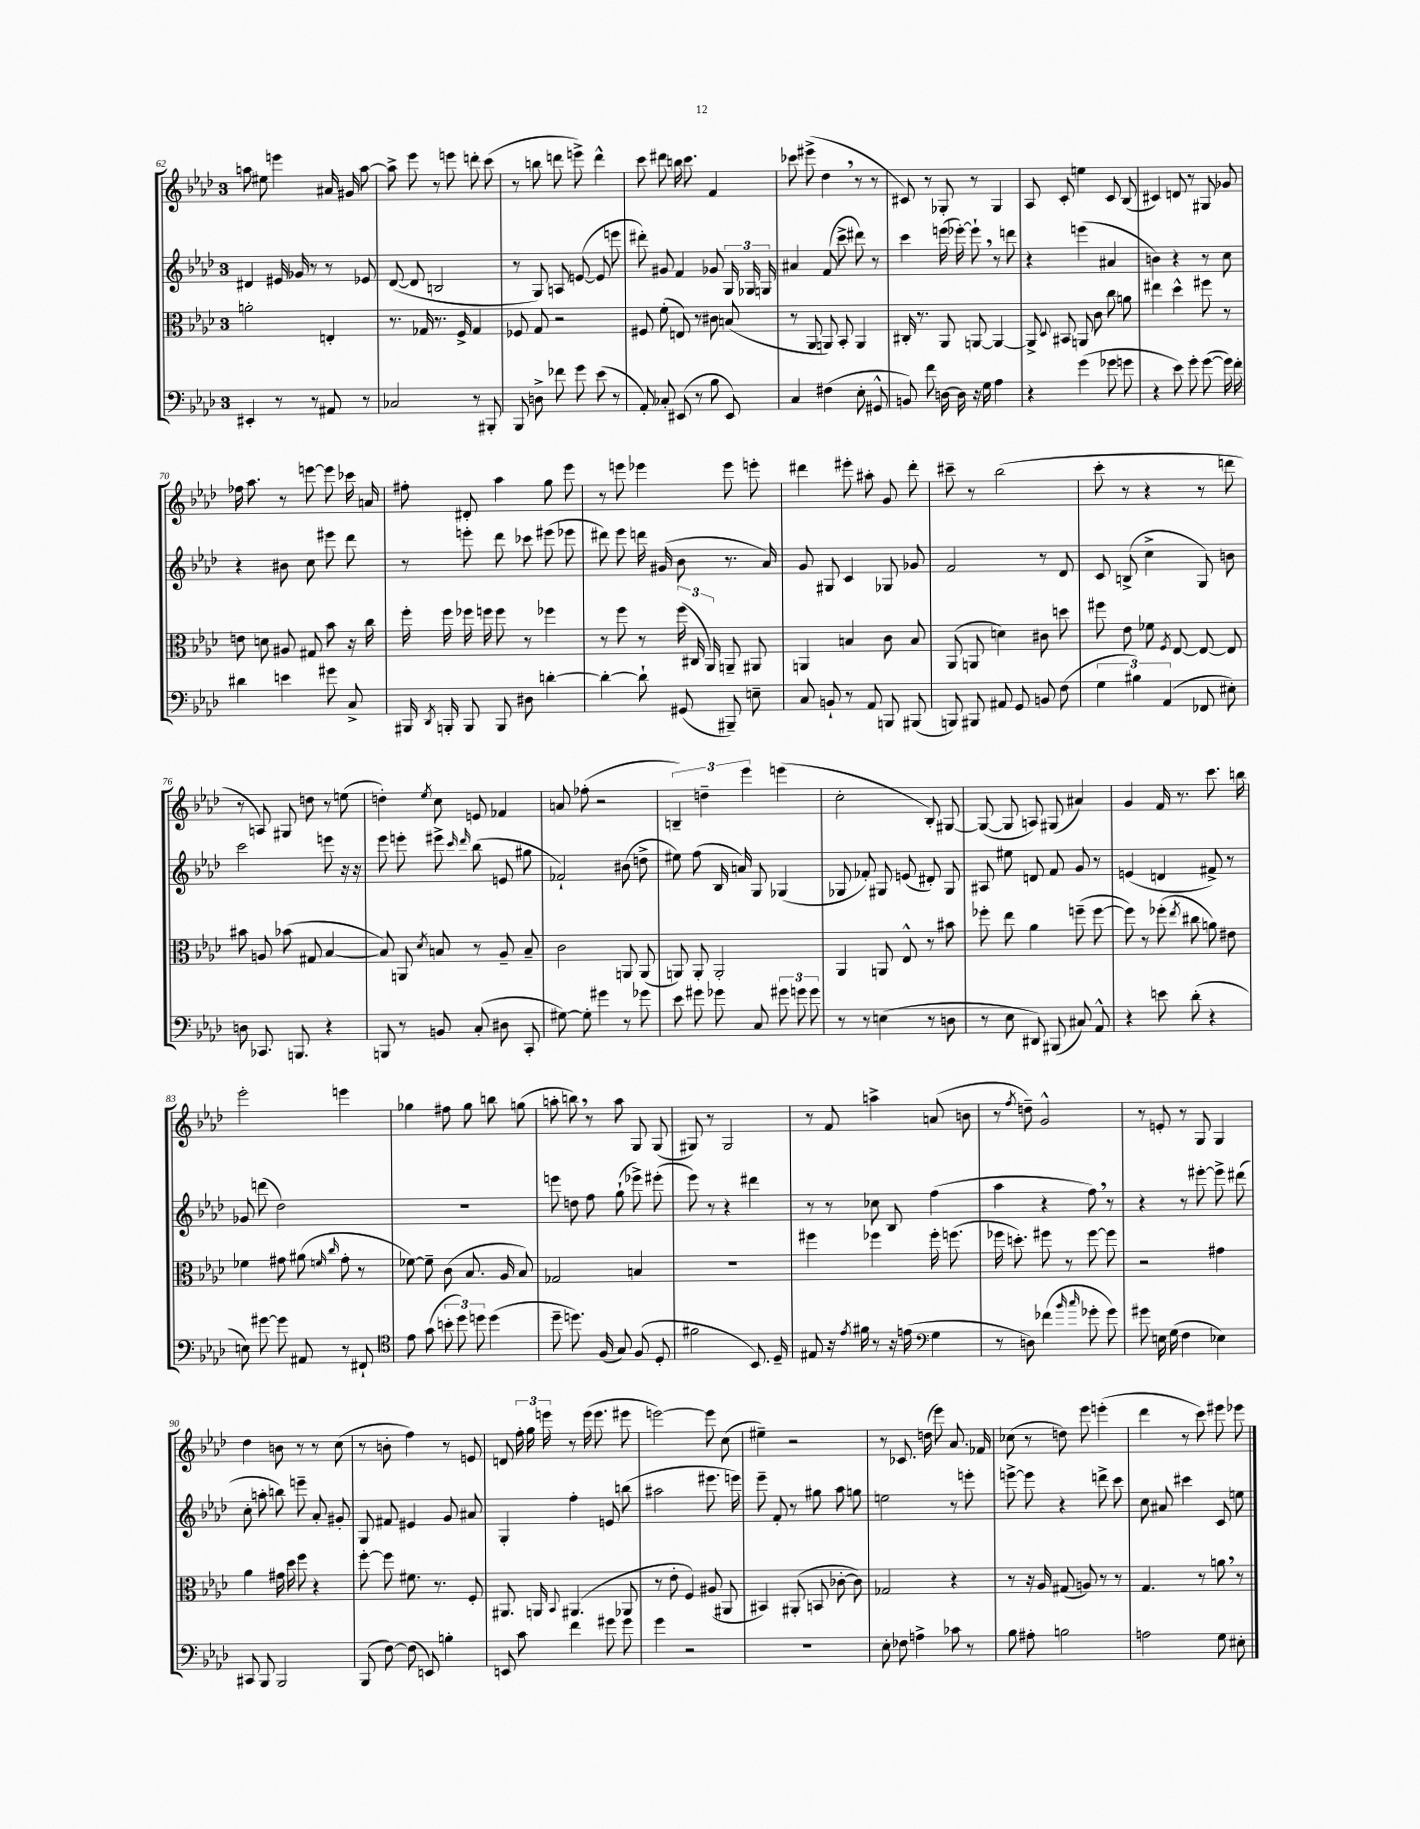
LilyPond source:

<<
\new StaffGroup <<
\new Staff = "s0" {
    \clef treble \key aes \major \once \override Staff.TimeSignature.style = #'single-digit \time 3/4
    \autoBeamOff a''8 eis''8 e'''4 ais'16 gis'16 a''8~ |
    a''8-> ees'''8 r8 e'''8 d'''8-. c'''8( |
    r8 b''8 d'''8 e'''8->) d'''4-^ |
    c'''8 dis'''8 b''16 c'''8. f'4 |
    ces'''8 eis'''8->( des''4 \breathe r8 r8 |
    cis'8) r8 ges8-. r8 ges4 |
    aes8 c'8-. e''4 c'8 bes8( |
    cis'4) d'8 r8 gis8 ges'8 |
    fes''16 aes''8. r8 e'''8~ e'''8 ces'''16 a'16 |
    fis''8-. dis'8-. aes''4 g''8 ees'''8 |
    r8 e'''8 ees'''4 ees'''8 e'''8-. |
    dis'''4 eis'''8-. ais''8-. g'8 dis'''8-. |
    cis'''8-- r8 bes''2( |
    c'''8-. r8 r4 r8 d'''8 |
    r8 a8) gis8 d''8 r8 e''8( |
    d''4-.) \acciaccatura { ees''8 } c''8 e'8 fes'4 |
    a'8 fes''8-.( r2 |
    \tuplet 3/2 { b4--) d''4-- ees'''4 } e'''4( |
    c''2-. bes8-.) gis8~ |
    gis8~( gis8 a8) gis8( ais'4) |
    g'4 f'16 r8. c'''8. b''16 |
    ees'''2-. e'''4 |
    ges''4 fis''8 ges''8 b''8 g''8( |
    a''8-. b''8) \breathe r8 a''8 g8 g8( |
    gis8) r8 gis2 |
    r8 f'8 a''4-> a'8( b'8 |
    r8 \acciaccatura { f''8 } d''8--) g'2-^ |
    r8 e'8-. r8 g8 g4 |
    des''4 b'8 r8 r8 c''8( |
    r8 b'8-. f''4) r8 e'8 |
    d'8 \tuplet 3/2 { f''16-. g''16 e'''16 } r8 e'''16( e'''8. eis'''8 |
    e'''2~) e'''8 c''8( |
    eis''4--) r2 |
    r8 ces'8. d''16( ees'''8) aes'8. fes'16 |
    ces''8( r8 d''8) ees'''8 e'''4-.( |
    des'''4 r8 c'''8) eis'''8 ees'''8 \bar "|." |
}
\new Staff = "s1" {
    \clef treble \key aes \major \once \override Staff.TimeSignature.style = #'single-digit \time 3/4
    \autoBeamOff dis'4 eis'16 ges'16 r8 r8 ees'8 |
    des'8~( des'8 b2 |
    r8 g8) a8 e'8~( e'8 e'''8 |
    dis'''8-.) gis'8 f'4 ges'8 \tuplet 3/2 { g16 ges16 g16 } |
    ais'4 f'8( c'''8-> dis'''8) r8 |
    c'''4 e'''16( ees'''16~-.) ees'''8-! \breathe r8 d'''8 |
    r4 e'''4( ais'4 |
    b'4) r4 r8 c''8 |
    r4 bis'8 c''8 eis'''8 des'''8 |
    r8 e'''8-. des'''8 ces'''8 eis'''8( ees'''8 |
    dis'''8) ees'''8 d'''16 gis'16( bes'8 r8. aes'16) |
    g'8 gis8 c'4 ges8 ges'8 |
    f'2 r8 des'8 |
    c'8 b8->( c''4-> g8) b'8 |
    c'''2 e'''8 r16 r16 |
    ees'''8 e'''8-. eis'''8-> \grace { c'''16 des'''16 } bes''8( e'8 gis''8 |
    fes'2-!) bis'8( d''8-> |
    eis''8) f''8( bes16 a'16) g8 ges4( |
    ges8 fes'8-.) gis8 e'8( dis'8-.) gis8 |
    ais8 eis''8 d'8 f'8 g'8 r8 |
    e'4( d'4 fis'8->) r8 |
    ges'8 d'''8( des''2) |
    R2. |
    e'''8 d''8 f''8 g''8-!( ees'''8->) eis'''8-.( |
    ees'''8) r8 r4 dis'''4 |
    r8 r8 ces''8 bes8 f''4( |
    aes''4 r4 f''8) \breathe r8 |
    r4 r8 eis'''8~-. eis'''8-> dis'''8( |
    c''8-. a''8-. b''8) e'''8-- aes'8-. gis'8-. |
    g8 fis'8 eis'4 g'8 ais'8 |
    g4-. f''4-. e'8 b''8( |
    ais''2 eis'''8. e'''16) |
    ees'''8-- f'8-. r8 gis''8 aes''8 g''8 |
    e''2 r8 e'''8-. |
    e'''8~-> e'''8 r4 d'''8-> c'''8 |
    c''8 ais'8 cis'''4 c'8 e''8 \bar "|." |
}
\new Staff = "s2" {
    \clef alto \key aes \major \once \override Staff.TimeSignature.style = #'single-digit \time 3/4
    \autoBeamOff a'2-. e4-. |
    r8. ges16 r8. f16-> ges4 |
    fes8 g8 r2 |
    fis8 f'8-.( e8) r8 cis'8 b8( |
    r8 aes,8 a,8) bes,8-. a,4 |
    cis16-. r8. aes,8 a,8~ a,4~ |
    a,8-> \appoggiatura { des8 } bis,8 a,8 c'8 c''8 a'8 |
    eis''4 des''4-^ fis''8 r8 |
    e'8 d'8 ais8 gis8 bes'8 r16 c''16 |
    f''16-. f''16 fes''16 f''16 f''8 r8 fes''4 |
    r8 f''8 r8 \tuplet 3/2 { f''16( cis16 aes,16) } a,8-- ais,8 |
    a,4 b4 c'8 b8 |
    aes,8( a,8 d'4) cis'8 d''8 |
    fis''8 ees'8 fes'8 \acciaccatura { f8 } ees8~ ees8~ ees8 |
    bis'8 a8 bes'8( gis8 bes4~ |
    bes8) a,8 \acciaccatura { des'8 } b8 r8 aes8-- b8-- |
    c'2 a,8 a,8( |
    a,8) a,8-. a,2-. |
    aes,4 a,8 ees8-^ r8 bis'8 |
    fes''8-. ees''8 aes'4 f''8--( f''8~ |
    f''8) r8 fes''8-.( \acciaccatura { ees''8 } cis''8 a'8) eis'8 |
    fes'4 gis'8 ais'8( \grace { f'16 c''16 } gis'8-. r8 |
    fes'8~) fes'8-- c'8( bes8. aes16 bes8) |
    ges2 b4 |
    R2. |
    fis''4 fes''4 fes''16-. f''8.( |
    fes''16 d''8.-.) fis''8 r8 fis''8~ fis''8 |
    r2 gis'4 |
    aes'4 gis'16 des''16 f''8 r4 |
    f''8~-. f''8 fis'8. r8. f8-. |
    ais,8. a,16 \appoggiatura { bes,8 } ais,4.( aes,8 |
    r8 ees'8-. f4) ais8( ais,8 |
    bis,4) ais,8-.( b,8 ces'8~-. ces'8) |
    ges2 r4 |
    r8 r16 aes16 gis8( a8) r8 r8 |
    g4. r8 a'8 \breathe r8 \bar "|." |
}
\new Staff = "s3" {
    \clef bass \key aes \major \once \override Staff.TimeSignature.style = #'single-digit \time 3/4
    \autoBeamOff eis,4-. r8 r8 ais,8 r8 |
    ces2 r8 bis,,8-. |
    bes,,8 d8-> fes'8 g'8 ees'8( r8 |
    aes,8-.) ces8-. eis,8( r8 bes8 eis,8) |
    c4 fis4( ees8-. gis,8-^ |
    b,8) f'8 d16~ d16 r16 g16 aes4 |
    r4 g'4( ges'8 g'8 |
    r4 ees'8) g'8-. g'8~( g'16) f'16-. |
    dis'4 e'4 gis'8 c8-> |
    bis,,16 \acciaccatura { des,8 } b,,16-. b,,8 b,,8 dis8 d'4~-. |
    d'4~-. d'8-! gis,8( bis,,8--) e8-- |
    c8 b,8-! r8 aes,8 b,,8 bis,,8( |
    b,,8) bis,,8 ais,8 g,8 b,8 f8( |
    \tuplet 3/2 { g4 bis4) aes,4( } fes,8 eis8-.) |
    d8 ces,8. b,,8. r4 |
    b,,8 r8 b,8 c8-.( dis8 c,8-. |
    gis8~) gis8-. gis'4 r8 ges'8 |
    ees'8 gis'8 ges'8 c8 \tuplet 3/2 { gis'8 g'8 g'8 } |
    r8 r8 e4( r8 d8 |
    r8 ees8 dis,8) bis,,8( cis8) aes,8-^ |
    r4 e'8 des'8-.( r4 |
    e8) gis'8~ gis'8 ais,8 r8 fis,8-! |
    \clef tenor ees'8 g'8( \tuplet 3/2 { b'8-. des''8) d''8 } d''4( |
    des''8-- d''8.) f16( g8) f8( des8-. |
    fis'2 bes,8.) des16-- |
    eis8 r16 \acciaccatura { ees'8 } fis'16 r8 r16 e'16( \clef bass g4 |
    r8 d8) fes'4( \grace { bes'16 c''16 } ges'8-. ges'8) |
    gis'8 e16 g16( f4 ees4) |
    cis,8 bes,,8 bes,,2 |
    bes,,8( f8~) f8( e,8) b4-. |
    e,8 c'8 f'4 gis'8 gis'8 |
    g'4 r2 |
    R2. |
    ees8-. fes8 a4-> ces'8 r8 |
    bes8 ais8-. b2 |
    a2 g8 eis8-. \bar "|." |
}
>>
>>
\layout { \context { \Score currentBarNumber = #62 } }
